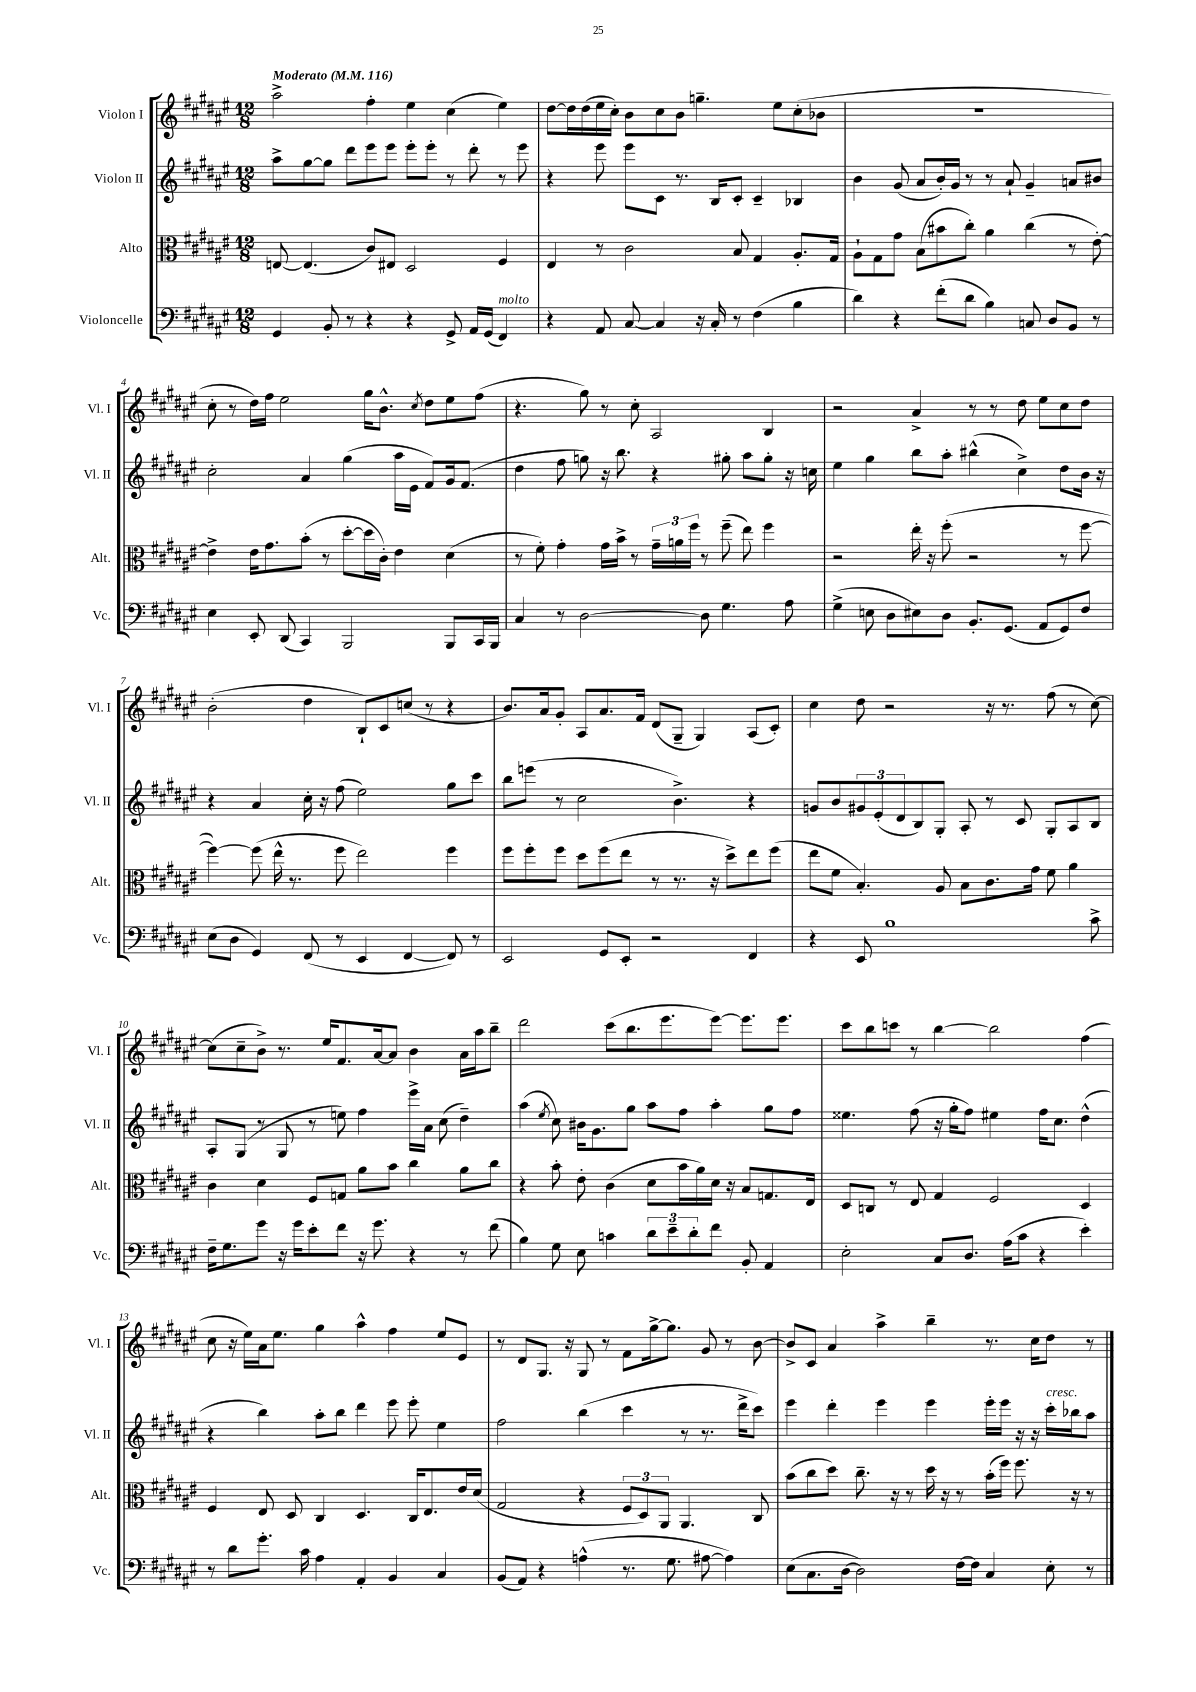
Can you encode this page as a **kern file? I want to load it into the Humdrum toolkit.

**kern	**kern	**kern	**kern
*staff4	*staff3	*staff2	*staff1
*clefF4	*clefC3	*clefG2	*clefG2
*k[f#c#g#d#a#e#]	*k[f#c#g#d#a#e#]	*k[f#c#g#d#a#e#]	*k[f#c#g#d#a#e#]
*M12/8	*M12/8	*M12/8	*M12/8
*MM116	*MM116	*MM116	*MM116
4GG#	[8E	8aa#^	2aa#^
.	(4.E]	[8gg#	.
8BB'	.	8gg#]	.
8r	.	8ddd#	.
4r	8c#)	8eee#	4ff#'
.	8E#	8eee#	.
4r	2D#	8eee#'	4ee#
.	.	8eee#'	.
8GG#^	.	8r	(4cc#
16AA#	.	8ddd#'	.
(16GG#	.	.	.
4FF#)	4F#	8r	4ee#)
.	.	8eee#	.
=	=	=	=
4r	4E#	4r	[8dd#
.	.	.	16dd#]
.	.	.	(16dd#
8AA#	8r	8eee#	16ee#
.	.	.	16cc#')
[8C#	2c#	8eee#	8b
4C#]	.	8c#	8cc#
.	.	8.r	8b
16r	.	.	4.gg~
16C#'	.	16B	.
8r	8B	8c#'	.
(4F#	4G#	4c#~	.
.	.	.	8ee#
4B	8.A#'	4B-	(8cc#'
.	.	.	8b-
.	16G#	.	.
=	=	=	=
4d#)	8A#`	4b	1.r
.	8G#	.	.
4r	8g#	(8g#	.
.	(8B	8a#	.
(8f#'	8b#	16b')	.
.	.	16g#	.
8d#	8cc#')	8r	.
4B)	4a#	8r	.
.	.	8a#`	.
8C	(4cc#	4g#~	.
8D#	.	.	.
8BB	8r	8a	.
8r	[8e#')	8b#	.
=	=	=	=
4E#	4e#^]	2cc#'	8cc#'
.	.	.	8r
8EE#'	16e#	.	16dd#)
.	8.g#	.	16ff#
(8DD#	.	.	2ee#
4CC#)	(8b'	4a#	.
.	8r	.	.
2BBB	[8dd#'	(4gg#	.
.	16dd#]	.	16gg#
.	16c#')	.	8.b^^
.	4e#	16aa#	.
.	.	16e#	.
.	.	.	8qcc#
.	.	8f#)	8dd#
8BBB	(4d#	16g#	8ee#
.	.	(8.f#	.
16CC#	.	.	(8ff#
16BBB	.	.	.
=	=	=	=
4C#	8r	4dd#	4.r
.	8f#')	.	.
8r	4g#'	8ff#	.
[2D#	.	8gg)	8gg#)
.	16g#	16r	8r
.	16b^	8.bb	.
.	8r	.	8cc#'
.	24g#~	4r	2A#
.	24a	.	.
.	24ff#	.	.
8D#]	8r	.	.
4.G#	(8ff#~	8gg#'	.
.	8ee#)	8aa#	.
.	4ff#	8gg#'	4B
8A#	.	16r	.
.	.	16cc	.
=	=	=	=
(4G#^	2r	4ee#	2r
8E	.	4gg#	.
8D#	.	.	.
8E#)	16ee#'	8bb	4a#^
.	16r	.	.
8D#	(8ff#'	8aa#'	.
8.BB'	2r	(4bb#^^	8r
.	.	.	8r
(8.GG#	.	.	.
.	.	4cc#^)	8dd#
8AA#	.	.	8ee#
8GG#)	8r	8dd#	8cc#
8F#	[8ff#	16b	8dd#
.	.	16r	.
=	=	=	=
(8E#	4ff#_)	4r	(2b'
8D#	.	.	.
4GG#)	(8ff#]	4a#	.
.	16ee#^^	.	.
.	8.r	.	.
(8FF#	.	16cc#'	4dd#
.	.	16r	.
8r	8ff#	(8ff#	.
4EE#	2ee#)	2ee#)	8B`)
.	.	.	8c#
[4FF#	.	.	(8cc
.	.	.	8r
8FF#])	4ff#	8gg#	4r
8r	.	8ccc#	.
=	=	=	=
2EE#	8ff#	8bb	8.b)
.	8ff#'	(8eee	.
.	.	.	16a#
.	8ff#	8r	8g#'
.	8dd#	2cc#	8A#
8GG#	(8ff#	.	8.a#
8EE#'	8ee#	.	.
.	.	.	16f#
2r	8r	.	(8d#
.	8.r	4.b^)	8G#~
.	.	.	4G#)
.	16r	.	.
.	8dd#^)	.	.
4FF#	8ee#	4r	(8A#
.	(8ff#	.	8c#')
=	=	=	=
4r	8ee#	8g	4cc#
.	8f#	8b	.
8EE#	4.B')	12g#	8dd#
.	.	(12e#'	.
1B	.	.	2r
.	.	12d#	.
.	.	8B)	.
.	8A#	8G#'	.
.	8B	8A#'	.
.	8.c#	8r	16r
.	.	.	8.r
.	.	8c#	.
.	16g#	.	.
.	8f#	8G#'	(8ff#
.	4a#	8A#	8r
8c#^	.	8B	[8cc#)
=	=	=	=
16F#~	4c#	8A#'	(8cc#]
8.G#	.	.	.
.	.	(8G#	8cc#~
8g#	4d#	8r	8b^)
16r	.	8G#	8.r
16g#	.	.	.
8e#'	8F#	8r	.
.	.	.	16ee#
8f#	8G	8ee)	8.f#
16r	8a#	4ff#	.
8.g#	.	.	[16a#
.	8b	.	8a#]
4r	4cc#	16eee#^	4b
.	.	16a#	.
.	.	(8cc#	.
8r	8a#	4dd#~)	16a#
.	.	.	16aa#
(8f#	8cc#	.	8bb~
=	=	=	=
4B)	4r	(4aa#	2ddd#
.	.	8qee#	.
8G#	8b'	8cc#)	.
8E#	8e#'	16b#	.
.	.	8.g#	.
4c	(4c#	.	(8ccc#
.	.	8gg#	8.bb
12d#	8d#	8aa#	.
.	.	.	8.eee#
12e#~	.	.	.
.	16b	8ff#	.
12d#'	.	.	.
.	16a#)	.	.
8f#	16d#	4aa#'	[8eee#)
.	16r	.	.
8BB'	8B	.	8.eee#]
4AA#	8.G	8gg#	.
.	.	.	8.eee#
.	.	8ff#	.
.	16E#	.	.
=	=	=	=
2E#'	8D#	4.ee##	8ccc#
.	8C	.	8bb
.	8r	.	8ccc
.	8E#	(8ff#	8r
8C#	4G#	16r	[4bb
.	.	16gg#'	.
8.D#	.	8ff#)	.
.	2F#	4ee#	2bb]
(16A#	.	.	.
8c#	.	.	.
4r	.	16ff#	.
.	.	8.cc#	.
4e#')	4D#	(4dd#^^	(4ff#
=	=	=	=
8r	4F#	4r	8cc#
8d#	.	.	16r
.	.	.	16ee#)
8.g#'	8E#	4bb)	16a#
.	.	.	8.ee#
.	8D#	.	.
16c#	.	.	.
4A#	4C#	8aa#'	4gg#
.	.	8bb	.
4AA#'	4.D#	4ddd#	4aa#^^
4BB	.	8eee#	4ff#
.	16C#	8eee#'	.
.	8.E#	.	.
4C#	.	4ee#	8ee#
.	16e#	.	8e#
.	(16d#	.	.
=	=	=	=
(8BB	2G#	2ff#	8r
8AA#)	.	.	8d#
4r	.	.	8.G#
.	.	.	16r
(4A^^	4r	(4bb	8G#
.	.	.	8r
8.r	12F#	4ccc#	8f#
.	12D#)	.	.
.	.	.	[16gg#^
.	12AA#	.	.
8.G#	.	.	8.gg#]
.	4.AA#	8r	.
[8A#	.	8.r	8g#
4A#])	.	.	8r
.	.	16ddd#^	.
.	8C#	8ccc#)	[8b
=	=	=	=
(8E#	(8b	4eee#	8b^]
8.C#	8cc#	.	8c#
.	8dd#)	4ddd#'	4a#
[16D#	.	.	.
2D#])	8.cc#~	.	.
.	.	4eee#	4aa#^
.	16r	.	.
.	8r	.	.
.	16dd#	4eee#	4bb~
.	16r	.	.
[16F#	8r	.	.
16F#]	.	.	.
4C#	(16b'	16eee#'	8.r
.	16ff#)	16eee#	.
.	8.ff#	16r	.
.	.	16r	16cc#
8E#'	.	16ccc#'	8dd#
.	16r	16bb-	.
8r	8r	8aa#	8r
==	==	==	==
*-	*-	*-	*-
